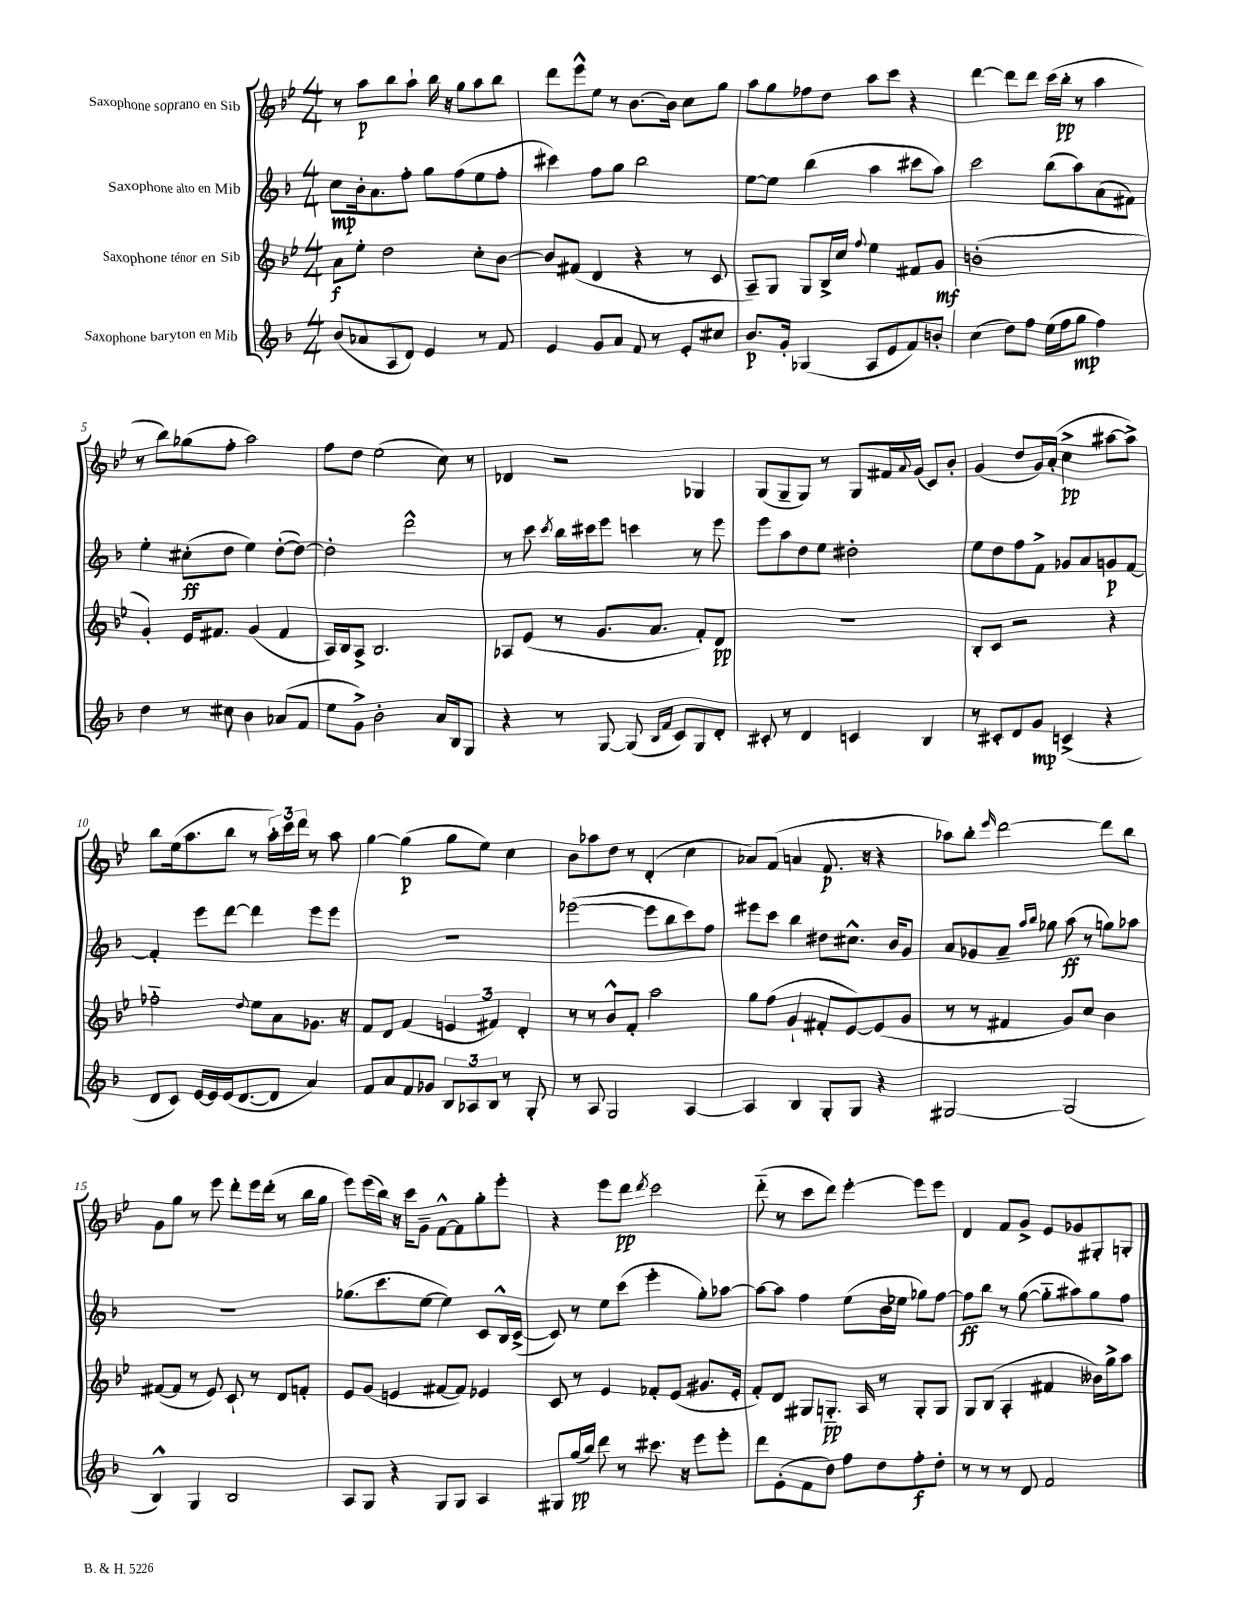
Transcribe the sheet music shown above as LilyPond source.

<<
\new StaffGroup <<
\new Staff = "s0" \with { instrumentName = "Saxophone soprano en Sib" } {
    \clef treble \key bes \major \numericTimeSignature \time 4/4
    r8 a''8\p bes''8 a''8-! bes''16 r16 g''8 a''8 bes''8 |
    d'''8 ees'''8-^ ees''8 r8 bes'8.~ bes'16 c''8 g''8 |
    a''8 g''8 fes''8 d''8 a''8 c'''8 r4 |
    d'''4~ d'''8 d'''8 c'''16( bes''16-.\pp r8 a''4 |
    r8 bes''8) ges''8( f''8-. a''2) |
    f''8 d''8 ees''2( c''8) r8 |
    des'4 r2 ges4 |
    g8( g8-- g8) r8 g8 fis'16 \appoggiatura { a'8 } g'16( c'8) bes'8-. |
    g'4( d''8 g'16) a'16-.( c''4->\pp ais''8~ ais''8->) |
    bes''8 ees''16( a''8. bes''8 r8 \tuplet 3/2 { a''16-.) c'''16 d'''16 } r8 a''8 |
    g''4~ g''4\p( g''8 ees''8) c''4 |
    bes'8 aes''8 d''8 r8 d'4-.( c''4 |
    aes'8) f'8( a'4 f'8.\p r16 r4 |
    aes''8) bes''8-. \grace { ees'''16 } d'''2~ d'''8 bes''8 |
    g'8 g''8 r8 ees'''8 d'''8-. ees'''16 d'''16-.( r8 bes''16 g''16 |
    ees'''8) ees'''16( bes''16) r16 c'''16 g'8-- f'8~-^ f'8 g''8-. ees'''8-. |
    r4 ees'''8 d'''8\pp \acciaccatura { d'''8 } c'''2 |
    d'''8-_( r8 c'''8 d'''8) ees'''4~-. ees'''8 ees'''8 |
    d'4 f'8 g'8-> ees'8 ges'8 gis8-. g8-. \bar "|." |
}
\new Staff = "s1" \with { instrumentName = "Saxophone alto en Mib" } {
    \clef treble \key f \major \numericTimeSignature \time 4/4
    c''8\mp bes'16-. a'8. f''8-. g''8 f''8( e''8 f''8-. |
    cis'''4) f''8 g''8 bes''2 |
    e''8~ e''8 bes''4( a''4 cis'''8 a''8) |
    c'''2 bes''8( a''8) a'8( fis'8) |
    e''4-. cis''8-.\ff( d''8 e''4) d''8~-.( d''8~) |
    d''2-. d'''2-^ |
    r8 c'''8 \acciaccatura { c'''8 } bes''16 cis'''16 e'''8 c'''4 r8 e'''8 |
    e'''8 a''8 d''8 e''8 dis''2-. |
    e''8 d''8 f''8 f'8-> ges'8 a'8 g'8\p f'8~ |
    f'4-. e'''8 d'''8~ d'''4 e'''8 e'''8 |
    R1 |
    ees'''2~( ees'''8 bes''8 c'''8) f''8 |
    eis'''8 c'''8 bes''4 dis''8 cis''8.-^ bes'16 g'8 |
    a'8 ges'8 a'8-- \grace { a''16 bes''16 } ges''8 a''8\ff( r8 g''8) aes''8 |
    R1 |
    ges''8.( c'''8. e''8~ e''4) c'8 bes16-^ c'16~->( |
    c'8) r8 e''8 c'''8( e'''4-. g''8-.) aes''8~ |
    aes''8~ aes''8 f''4 e''8( bes'16 ees''16 ges''8) f''8~ |
    f''8\ff bes''8 r8 g''8~( g''8-_ ais''8) g''8 f''8 \bar "|." |
}
\new Staff = "s2" \with { instrumentName = "Saxophone ténor en Sib" } {
    \clef treble \key bes \major \numericTimeSignature \time 4/4
    a'8\f ees''8-. d''2 c''8-. bes'8~ |
    bes'8 fis'8( d'4 r4 r8 c'8 |
    a8--) g8 g8 bes16-> c''16 \appoggiatura { f''8 } ees''4 fis'8 g'8\mf |
    b'1-.( |
    g'4-.) ees'16 fis'8. g'4( fis'4 |
    a16) bes16 a8-> bes2. |
    aes8 ees'8( r8 g'8. a'8. f'8-.) d'8\pp |
    R1 |
    bes8-. c'8 r2 r4 |
    fes''2-_ \appoggiatura { d''8 } ees''8 a'8 ges'8. r16 |
    f'8 d'8 f'4( \tuplet 3/2 { e'4 fis'4) d'4-. } |
    r8 r8 bes'8-^ f'8-. a''2 |
    g''8 f''8( g'4-! fis'8-. ees'8~) ees'8( g'8 |
    r8 r8 fis'4 g'8) c''8 bes'4 |
    fis'8~( fis'8 r8 ees'8) c'8-! r8 d'8 f'8-. |
    ees'8 g'8( e'4 fis'8~ fis'8) ees'4 |
    c'8 r8 ees'4 fes'8-. ees'8( gis'8. ees'16-. |
    f'8-.) d'8 gis8 g8.-_\pp a16 r8 g8-. g8 |
    g8 bes8( a4-. fis'4 beses'16) g''16-> a''8 \bar "|." |
}
\new Staff = "s3" \with { instrumentName = "Saxophone baryton en Mib" } {
    \clef treble \key f \major \numericTimeSignature \time 4/4
    bes'8( aes'8 a8 d'8) e'4 r8 f'8 |
    e'4 g'8 a'8 f'8 r8 e'8-. cis''8 |
    bes'8.\p g'16-. ges4( a8 e'8 f'8) b'8-. |
    c''4( d''8) f''8 e''16( f''16 g''8\mp f''4) |
    d''4 r8 cis''8 bes'4 aes'8( f'8 |
    e''8 g'8->) bes'2-. a'16 bes16 g8 |
    r4 r8 g8~ g8( \grace { bes16 f'16 } c'8) g8 d'8-. |
    cis'8-. r8 d'4 c'4 bes4 |
    r8 cis'8-. d'8 g'8\mp c'4->( r4 |
    d'8 c'8) e'16~ e'16 e'16( d'8.~ d'8 a'4) |
    f'8 a'8 f'8 ges'8 \tuplet 3/2 { bes8 aes8 bes8 } r8 g8-. |
    r8 a8 g2 a4~ |
    a4 bes4 g8-. g8 r4 |
    gis2~ gis2( |
    bes4-^) g4 bes2 |
    a8 g8 r4 g8 g8 a4 |
    gis8 g''16\pp( bes''16) d'''8 r8 cis'''8. r16 e'''8 e'''8-. |
    d'''8 e'8-.( f'8 d''8) f''8 d''8 f''8-.\f d''8-. |
    r8 r8 r8 d'8 f'2 \bar "|." |
}
>>
>>
